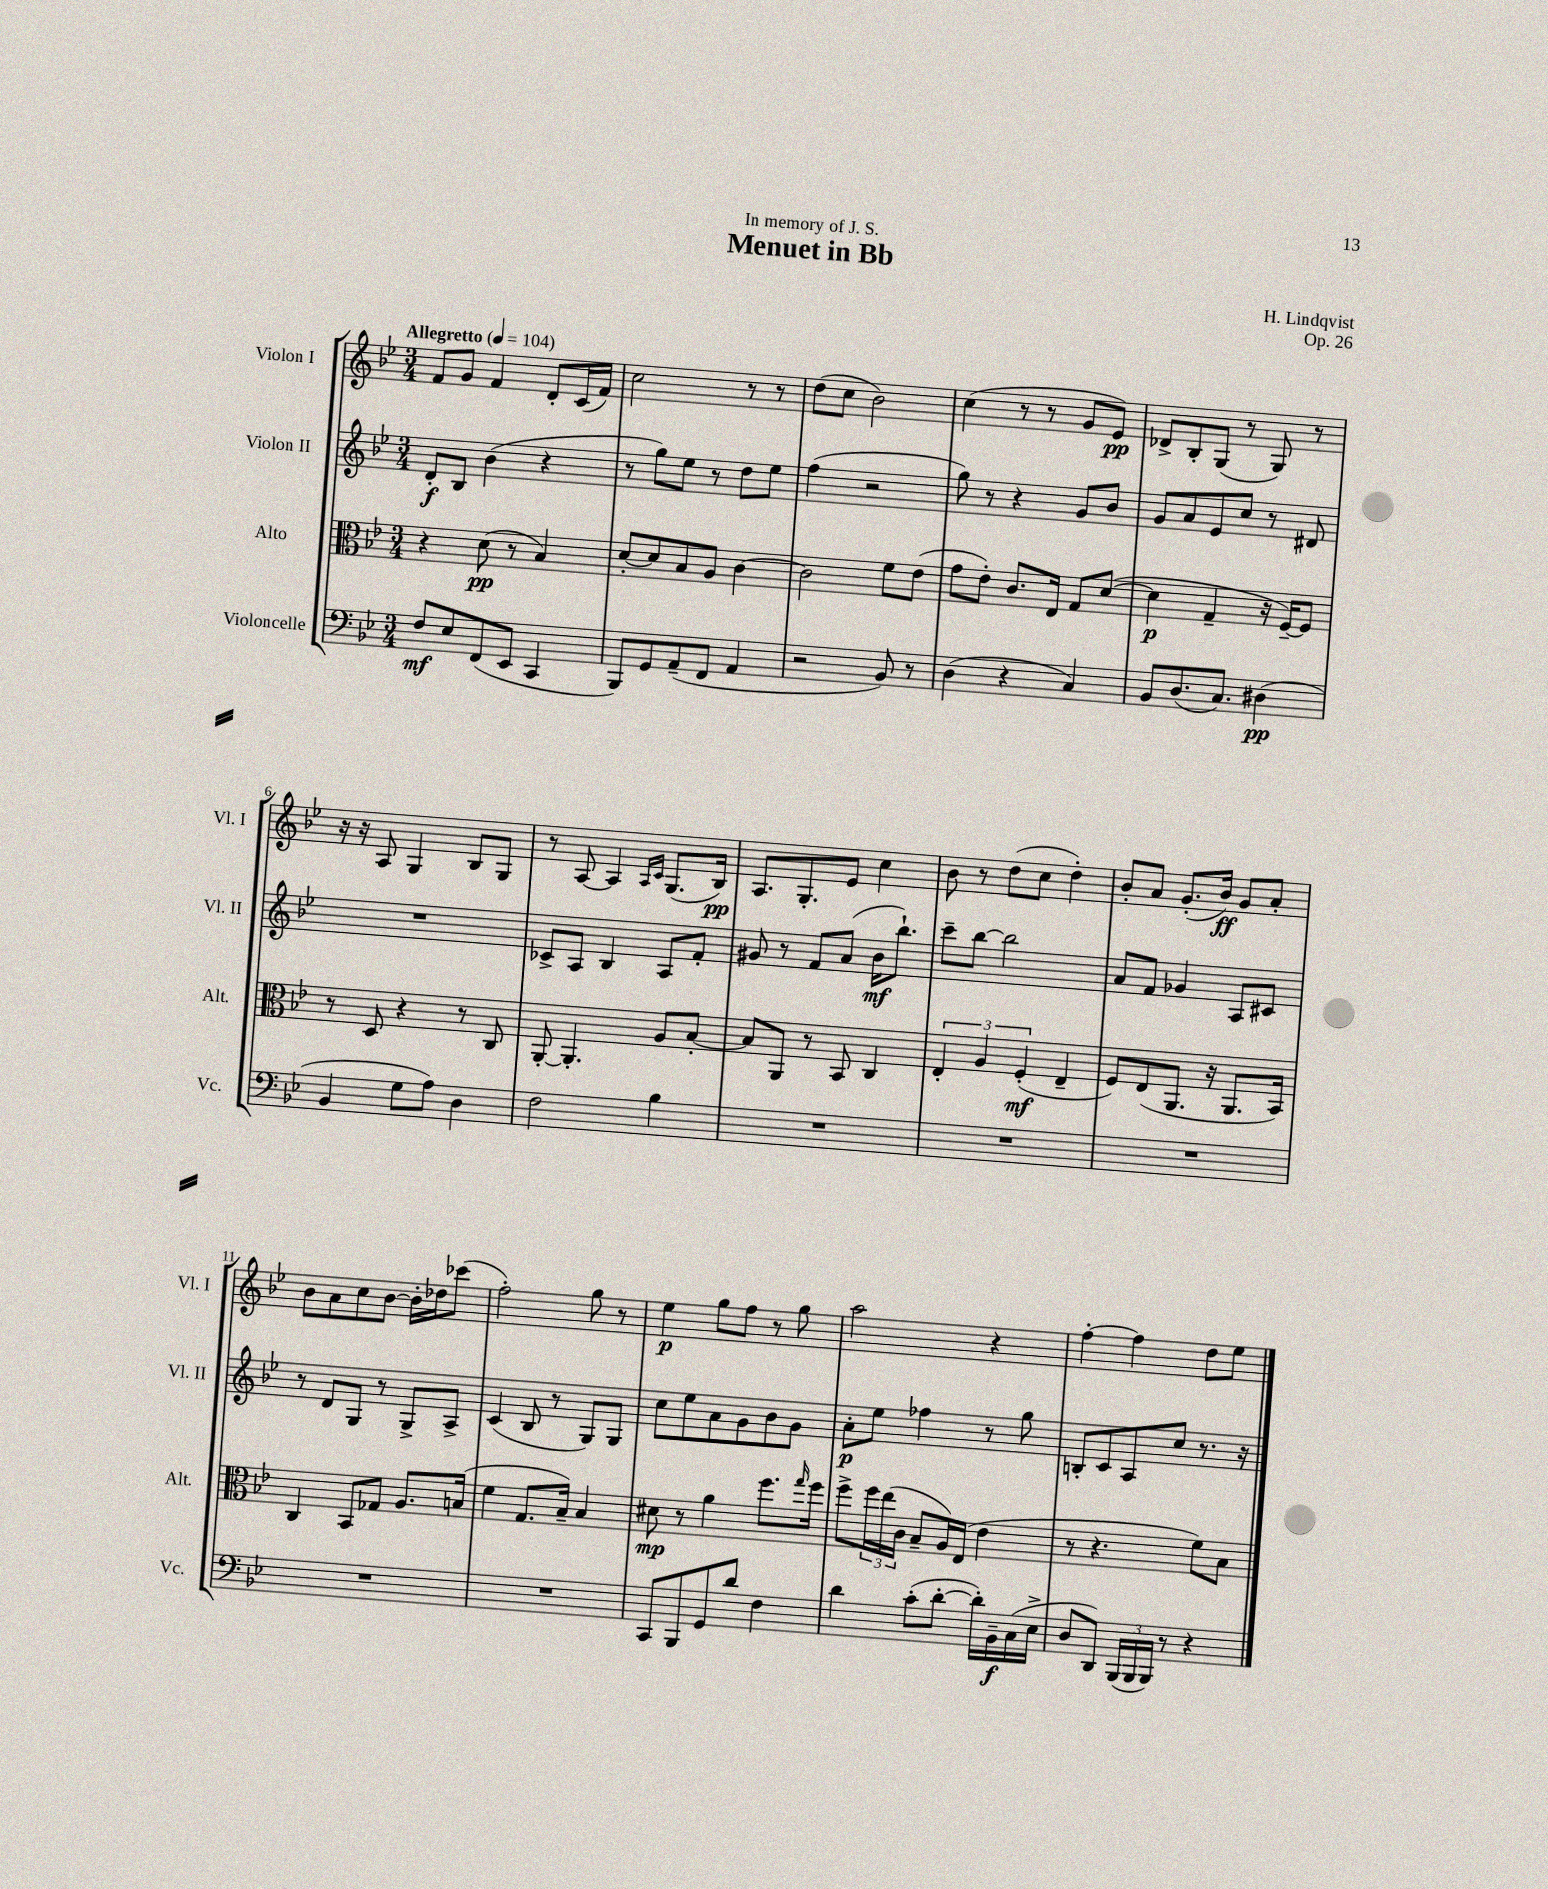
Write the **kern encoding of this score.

**kern	**dynam	**kern	**dynam	**kern	**dynam	**kern	**dynam
*part4	*part4	*part3	*part3	*part2	*part2	*part1	*part1
*staff4	*staff4	*staff3	*staff3	*staff2	*staff2	*staff1	*staff1
*I"Violoncelle	*	*I"Alto	*	*I"Violon II	*	*I"Violon I	*
*I'Vc.	*	*I'Alt.	*	*I'Vl. II	*	*I'Vl. I	*
*clefF4	*	*clefC3	*	*clefG2	*	*clefG2	*
*k[b-e-]	*	*k[b-e-]	*	*k[b-e-]	*	*k[b-e-]	*
*M3/4	*	*M3/4	*	*M3/4	*	*M3/4	*
*MM104	*	*MM104	*	*MM104	*	*MM104	*
=1	=1	=1	=1	=1	=1	=1	=1
!	!	!	!	!	!	!LO:TX:a:B:t=Allegretto	!
8F/L	mf	4r	.	8d'/L	f	8f/L	.
8E-/	.	.	.	8B-/J	.	8g/J	.
(8FF/	.	(8d\	pp	(4b-\	.	4f/	.
8EE-/J	.	8r	.	.	.	.	.
4CC/	.	4B-/)	.	4r	.	8d'/L	.
.	.	.	.	.	.	(16c/L	.
.	.	.	.	.	.	16f/JJ)	.
=2	=2	=2	=2	=2	=2	=2	=2
8BBB-/L)	.	[8d'/L	.	8r	.	2cc\	.
8GG/	.	8d/]	.	8gg\L)	.	.	.
(8AA~/	.	8B-/	.	8ee-\J	.	.	.
8FF/J	.	8A/J	.	8r	.	.	.
4AA/	.	[4c\	.	8dd\L	.	8r	.
.	.	.	.	8ee-\J	.	8r	.
=3	=3	=3	=3	=3	=3	=3	=3
2r	.	2c\]	.	(4ff\	.	(8dd\L	.
.	.	.	.	.	.	8cc\J	.
.	.	.	.	2r	.	2b-\)	.
8BB-/)	.	8f\L	.	.	.	.	.
8r	.	(8e-\J	.	.	.	.	.
=4	=4	=4	=4	=4	=4	=4	=4
(4D\	.	8g\L	.	8gg\)	.	(4cc\	.
.	.	8e-'\J)	.	8r	.	.	.
4r	.	8.c/L	.	4r	.	8r	.
.	.	.	.	.	.	8r	.
.	.	16E-/Jk	.	.	.	.	.
4C/)	.	8G/L	.	8g/L	.	8g/L	.
.	.	([8d/J	.	8b-/J	.	8e-/J)	pp
=5	=5	=5	=5	=5	=5	=5	=5
8BB-/L	.	4d\]	p	8g/L	.	8d-X^/L	.
(8.D/	.	.	.	8a/	.	8B-'/	.
.	.	4G~/	.	8e-/	.	(8G/J	.
8.C/J)	.	.	.	.	.	.	.
.	.	.	.	8cc/J	.	8r	.
(4D#X\	pp	16r	.	8r	.	8G/)	.
.	.	[16F~/KL)	.	.	.	.	.
.	.	8F/J]	.	8d#X/	.	8r	.
!!LO:LB:g=z
=6	=6	=6	=6	=6	=6	=6	=6
4BB-/	.	8r	.	2.r	.	16r	.
.	.	.	.	.	.	16r	.
.	.	8D/	.	.	.	8A/	.
8G\L	.	4r	.	.	.	4G/	.
8A\J)	.	.	.	.	.	.	.
4D\	.	8r	.	.	.	8B-/L	.
.	.	8C/	.	.	.	8G/J	.
=7	=7	=7	=7	=7	=7	=7	=7
2F\	.	[8AA'/	.	8c-X^/L	.	8r	.
.	.	4.AA'/]	.	8A/J	.	[8A/	.
.	.	.	.	4B-/	.	4A/]	.
.	.	.	.	.	.	16qqA/LL	.
.	.	.	.	.	.	16qqc/JJ	.
4B-\	.	8A/L	.	8A/L	.	(8.G/L	.
.	.	[8B-'/J	.	8f'/J	.	.	.
.	.	.	.	.	.	16B-/Jk)	pp
=8	=8	=8	=8	=8	=8	=8	=8
2.r	.	8B-/L]	.	8g#X/	.	8.A/L	.
.	.	8AA/J	.	8r	.	.	.
.	.	.	.	.	.	8.G'/	.
.	.	8r	.	8f/L	.	.	.
.	.	8BB-/	.	(8a/J	.	8e-/J	.
.	.	4C/	.	16b-\KL	mf	4cc\	.
.	.	.	.	8.bb-`\J)	.	.	.
=9	=9	=9	=9	=9	=9	=9	=9
2.r	.	6E-'/	.	8ccc~\L	.	8b-\	.
.	.	.	.	[8bb-\J	.	8r	.
.	.	6A/	.	.	.	.	.
.	.	.	.	2bb-\]	.	(8dd\L	.
.	.	(6F'/	mf	.	.	.	.
.	.	.	.	.	.	8cc\J	.
.	.	4E-~/	.	.	.	4dd'\)	.
=10	=10	=10	=10	=10	=10	=10	=10
2.r	.	8F/L)	.	8a/L	.	8b-'/L	.
.	.	(8E-/	.	8f/J	.	8a/J	.
.	.	8.AA/J	.	4g-X/	.	(8.g'/L	.
.	.	16r	.	.	.	16b-/Jk)	ff
.	.	8.AA/L	.	8A/L	.	8g/L	.
.	.	.	.	8c#X/J	.	8a'/J	.
.	.	16BB-/Jk)	.	.	.	.	.
!!LO:LB:g=z
=11	=11	=11	=11	=11	=11	=11	=11
2.r	.	4C/	.	8r	.	8b-\L	.
.	.	.	.	8d/L	.	8a\	.
.	.	8BB-/L	.	8G/J	.	8cc\	.
.	.	8G-X/J	.	8r	.	[8b-\J	.
.	.	8.A/L	.	8G^/L	.	16b-'\LL]	.
.	.	.	.	.	.	16dd-X\J	.
.	.	.	.	8A^/J	.	(8ccc-X\J	.
.	.	(16Bn/Jk	.	.	.	.	.
=12	=12	=12	=12	=12	=12	=12	=12
2.r	.	4f\	.	(4c/	.	2ff'\)	.
.	.	8.G/L	.	8B-/	.	.	.
.	.	.	.	8r	.	.	.
.	.	16B-~/Jk)	.	.	.	.	.
.	.	4B-/	.	8G/L)	.	8gg\	.
.	.	.	.	8G/J	.	8r	.
=13	=13	=13	=13	=13	=13	=13	=13
8CC/L	.	8d#X\	mp	8cc\L	.	4ee-\	p
8BBB-/	.	8r	.	8ee-\	.	.	.
8GG/	.	4a\	.	8a\	.	8gg\L	.
8d/J	.	.	.	8g\	.	8ff\J	.
4F\	.	8.ff\L	.	8b-\	.	8r	.
.	.	.	.	8g\J	.	8gg\	.
.	.	16qqgg/	.	.	.	.	.
.	.	16ff\Jk	.	.	.	.	.
=14	=14	=14	=14	=14	=14	=14	=14
4d\	.	8ff^\L	.	8a'\L	p	2aa\	.
.	.	24ff\L	.	8ee-\J	.	.	.
.	.	(24ee-\	.	.	.	.	.
.	.	24c\JJ	.	.	.	.	.
(8c'\L	.	8B-~/L	.	4ff-X\	.	.	.
[8d'\J	.	16A/L)	.	.	.	.	.
.	.	(16E-/JJ	.	.	.	.	.
16d'\LL])	.	4e-\	.	8r	.	4r	.
16BB-~\	f	.	.	.	.	.	.
(16C\	.	.	.	8gg\	.	.	.
16E-^\JJ	.	.	.	.	.	.	.
=15	=15	=15	=15	=15	=15	=15	=15
8D/L	.	8r	.	8Bn'/L	.	[4ff'\	.
8DD/J)	.	4.r	.	8c/	.	.	.
(24BBB-/LL	.	.	.	8A/	.	4ff\]	.
24BBB-/	.	.	.	.	.	.	.
24BBB-/JJ)	.	.	.	.	.	.	.
8r	.	.	.	8cc/J	.	.	.
4r	.	8f\L)	.	8.r	.	8dd\L	.
.	.	8B-\J	.	.	.	8ee-\J	.
.	.	.	.	16r	.	.	.
==	==	==	==	==	==	==	==
*-	*-	*-	*-	*-	*-	*-	*-
